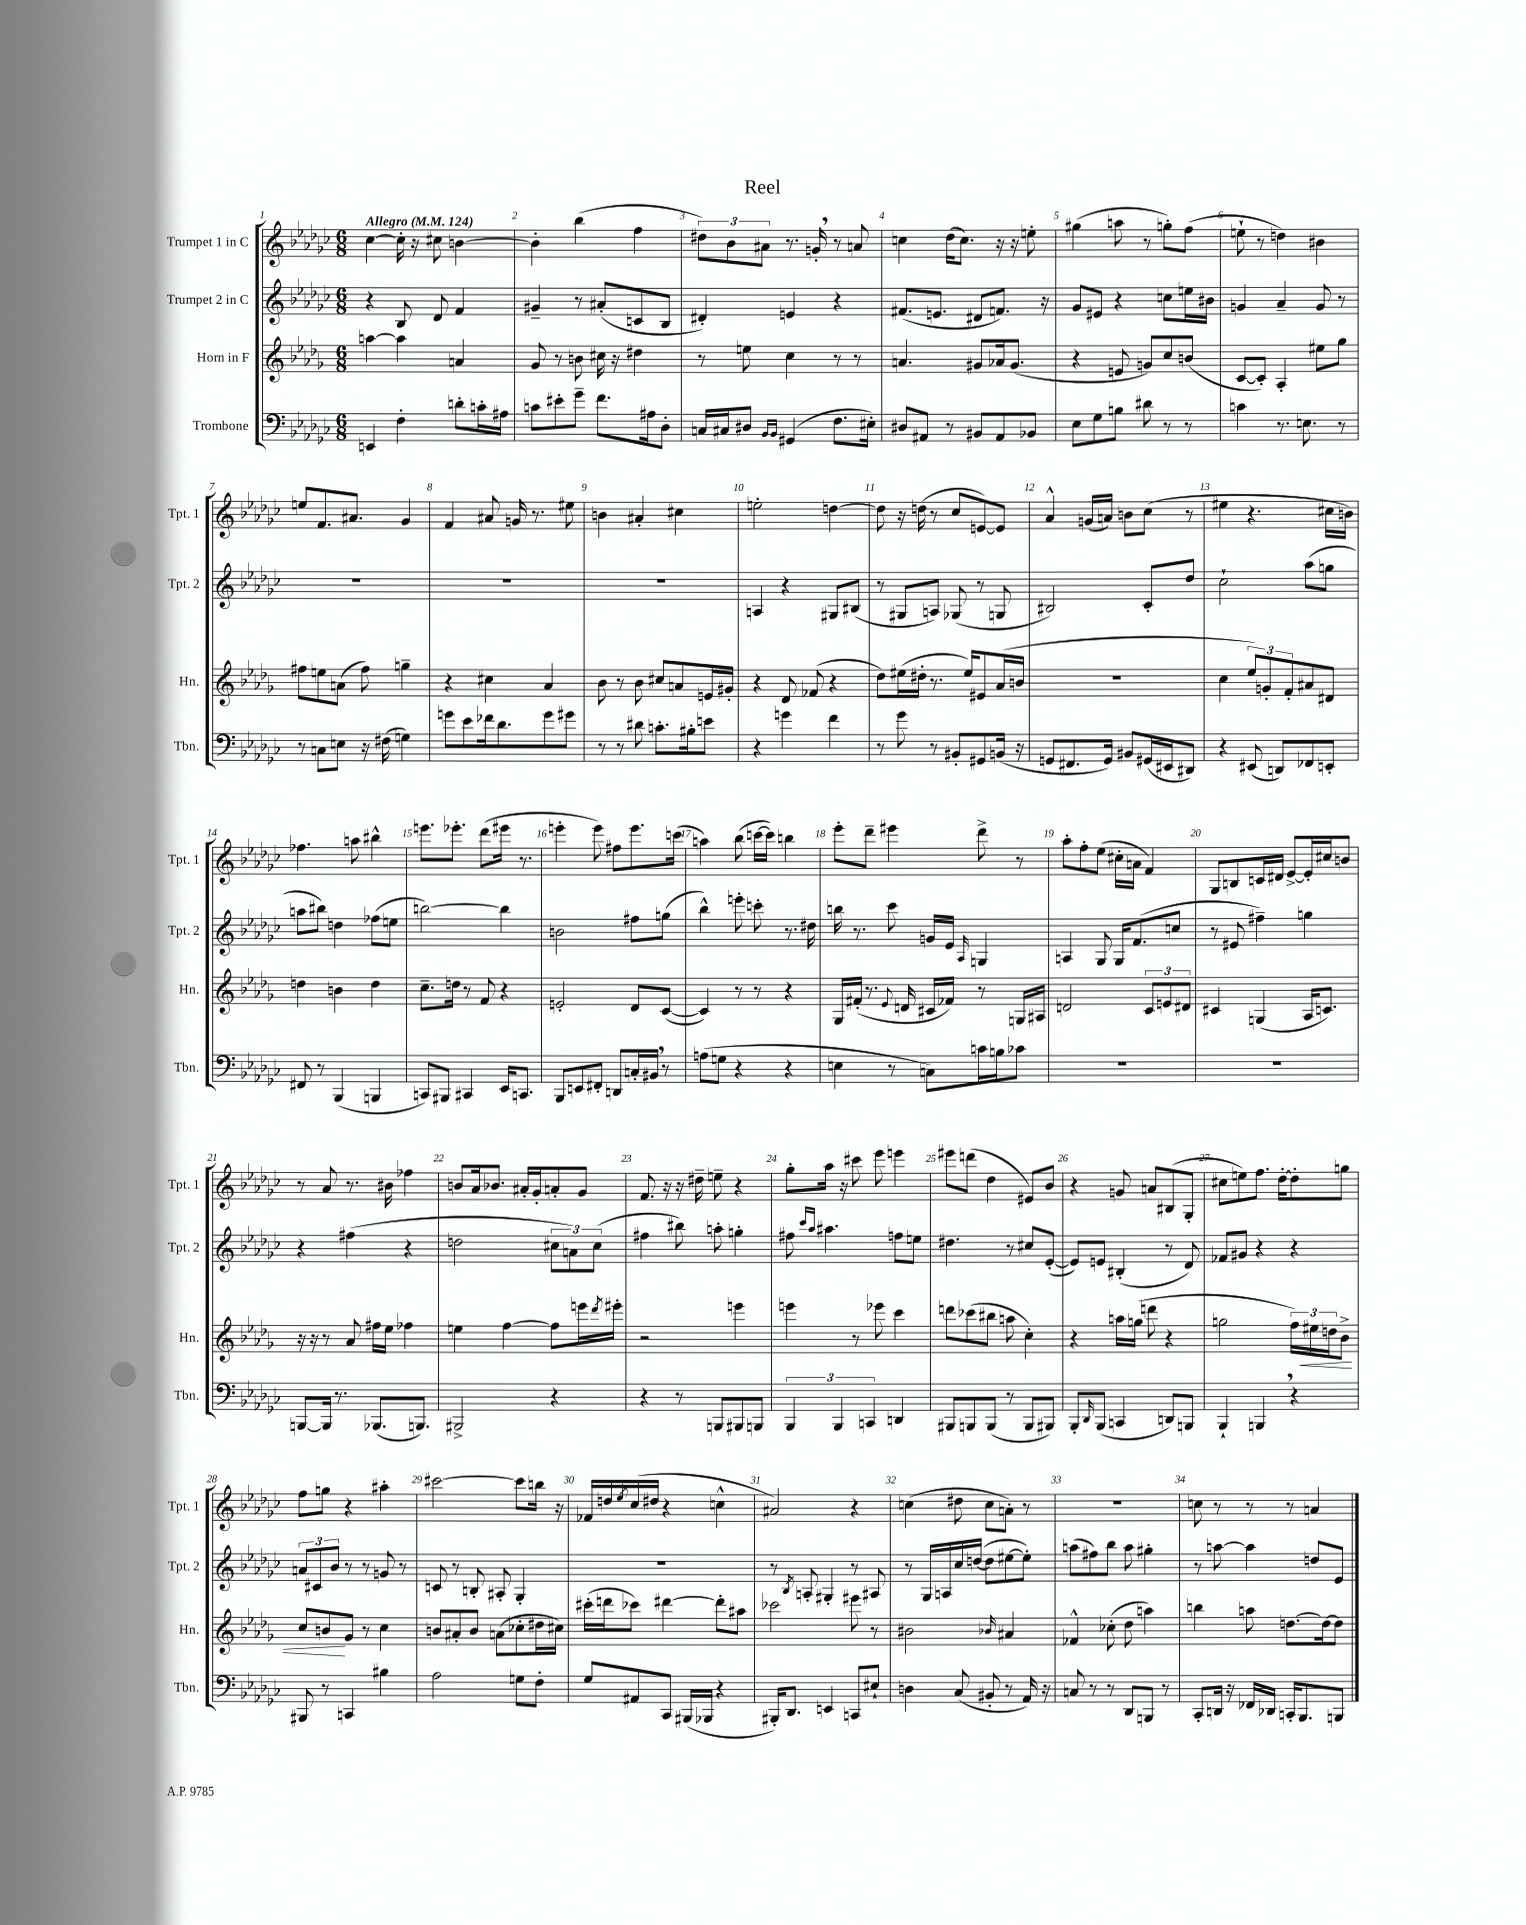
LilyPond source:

\header { title = "Reel" }
<<
\new StaffGroup <<
\new Staff = "s0" \with { instrumentName = "Trumpet 1 in C" shortInstrumentName = "Tpt. 1" } {
    \clef treble \key ges \major \numericTimeSignature \time 6/8 \tempo "Allegro" 4 = 124
    ces''4~ ces''16-. r16 cis''8 b'4~ |
    b'4-. bes''4( f''4 |
    \tuplet 3/2 { dis''8) bes'8 ais'8 } r8. g'16-. \breathe r8 a'8 |
    c''4 des''16( c''8.) r16 r16 e''8-. |
    gis''4( a''8 r8 g''8-.) f''8( |
    e''8-! r8 d''4) bis'4 |
    e''8 f'8. ais'8. ges'4 |
    f'4 ais'8 g'16 r8. eis''8 |
    b'4 ais'4-. cis''4 |
    e''2-. d''4~ |
    d''8 r16 d''16( r8 ces''8 e'8~) e'8 |
    aes'4-^ g'16( a'16) b'8 ces''8( r8 |
    eis''4 r4. cis''16 b'16) |
    fes''4. a''8 bis''4-^ |
    e'''8. ees'''8.-. des'''8( eis'''16 r8. |
    e'''4-. e'''8) fis''8 e'''8. c'''16( |
    a''4) bes''8( c'''16~ c'''16) b''4 |
    ees'''8-. des'''8-- eis'''4 des'''8-> r8 |
    aes''8-. f''8-. ees''8( cis''16-. a'16 f'4) |
    ges8 b8 c'16 dis'16 ees'8~-> ees'16-. cis''16 b'8 |
    r8 aes'8 r8. bis'16 fes''4 |
    b'8 aes'16 bes'8. ais'16-. ges'16-. a'8-. ges'8 |
    f'8. r16 r16 dis''16-- e''8-- r4 |
    ges''8-. aes''16 r16 cis'''8 ees'''8 e'''4 |
    eis'''8 d'''8( des''4 eis'8) bes'8 |
    r4 g'8 a'8 bis8( ges8-. |
    cis''8 e''8) f''8. des''16~-. des''8-. g''8 |
    f''8 g''8 r4 ais''4-. |
    cis'''2~ cis'''8 b''16 r16 |
    fes'16 d''16 \acciaccatura { ees''8 } ces''16( dis''16 r4 c''4-^ |
    ais'2) r4 |
    c''4( dis''8 c''8 a'8-.) r8 |
    R2. |
    c''8 r8 r8 r8 a'4 \bar "|." |
}
\new Staff = "s1" \with { instrumentName = "Trumpet 2 in C" shortInstrumentName = "Tpt. 2" } {
    \clef treble \key ges \major \numericTimeSignature \time 6/8
    r4 bes8 des'8 f'4 |
    gis'4-- r8 ais'8-.( c'8 bes8 |
    dis'4-.) e'4 r4 |
    fis'8.( e'8. dis'8 f'8.) r16 |
    ges'8 eis'8 r4 c''8 e''16 bis'16 |
    g'4 aes'4-- g'8 r8 |
    R2. |
    R2. |
    R2. |
    a4 r4 gis8 bis8( |
    r8 gis8 a8) ges8( r8 g8 |
    bis2) ces'8-. des''8 |
    ces''2-! aes''8( g''8 |
    a''8 bis''8) d''4 fes''8( e''8 |
    b''2~) b''4 |
    b'2 fis''8 g''8( |
    bes''4-^) e'''8-. c'''8-. r8. dis''16 |
    b''16 r8. ces'''8 g'16 ees'16 \grace { aes16 } g4 |
    a4 ges8 ges16 f'8.( c''8 |
    r8 eis'8 fis''4--) g''4 |
    r4 fis''4( r4 |
    d''2 \tuplet 3/2 { cis''8 a'8) cis''8( } |
    fis''4 bis''8) a''8-. g''4-. |
    fis''8 \grace { ces'''16 aes''16 } ais''4. f''8 e''8 |
    dis''4. r8 cis''8 ees'8~-.( |
    ees'8) e'8 bis4-.( r8 des'8) |
    fes'8 gis'8 r4 r4 |
    \tuplet 3/2 { a'8 cis'8 bes'8 } r8 r8 g'8 r8 |
    c'8 r8 b8-. ais8-. ges4-. |
    R2. |
    r8 \acciaccatura { bes8 } a8-. gis4-. r8 ais8 |
    r8 ges16 a16 ces''16 d''16~( d''8 eis''8~ eis''8-.) |
    a''8( fis''8) bes''8 a''8 gis''4-. |
    r8 a''8~ a''4 d''8 ees'8 \bar "|." |
}
\new Staff = "s2" \with { instrumentName = "Horn in F" shortInstrumentName = "Hn." } {
    \clef treble \key des \major \numericTimeSignature \time 6/8
    a''4~ a''4 a'4 |
    ges'8 r8 b'8 cis''16 r16 dis''4 |
    r8 e''8 c''4 r8 r8 |
    a'4. gis'8 aes'16 gis'8.( |
    r4 e'8 g'8) c''8 b'8( |
    c'8~ c'8-.) aes4-. eis''8 ges''8 |
    fis''8 e''8 a'8( fis''8) g''4-- |
    r4 cis''4 aes'4 |
    bes'8 r8 bes'8 cis''8 a'8 e'16 gis'16-. |
    r4 des'8 fes'8( r4 |
    des''8) eis''16( dis''16-. r8. eis''16) eis'8 aes'16( b'16 |
    r2. |
    c''4 \tuplet 3/2 { ees''8) g'8-. f'8-. } ais'8 dis'8 |
    d''4 b'4 d''4 |
    c''8.-- d''16 r8 f'8 r4 |
    e'2-. des'8 c'8~( |
    c'4) r8 r8 r4 |
    ges16 fis'16-.( r8. \appoggiatura { ees'8 } d'16 cis'16 fes'16) r8 g16 ais16 |
    d'2 \tuplet 3/2 { c'8 e'8 dis'8 } |
    cis'4 g4( aes16 c'8.) |
    r16 r16 r8 aes'8 fis''16 ees''16 fes''4 |
    e''4 f''4~ f''8 e'''16 \acciaccatura { des'''8 } eis'''16-. |
    r2 e'''4 |
    e'''4 r8 ees'''8 c'''4 |
    d'''8 ces'''8( bis''8 a''8 c''4-.) |
    r4 a''16 g''16( d'''8 r4 |
    g''2 \tuplet 3/2 { f''16) eis''16\< d''16 } bes'8-> |
    c''8 b'8\! ges'8 r8 c''4 |
    b'8 ais'8-. b'8 a'8( ces''8-. dis''16 cis''16) |
    cis'''16-.( d'''16 ces'''8) dis'''4~ dis'''8-. ais''8 |
    ces'''2 eis'''8 r8 |
    bis'2 \grace { bes'16 } ais'4 |
    fes'4-^ ces''8-.( des''8 a''4) |
    b''4 a''8 d''8.~ d''16~ d''8 \bar "|." |
}
\new Staff = "s3" \with { instrumentName = "Trombone" shortInstrumentName = "Tbn." } {
    \clef bass \key ges \major \numericTimeSignature \time 6/8
    e,4 f4-. d'8-. c'16-. ais16 |
    c'8 eis'8-. ges'8-- f'8. ais16 des8-. |
    c16 cis16 dis8 \grace { bes,16 bes,16 } gis,4( f8. eis16-.) |
    dis8 ais,8 r8 bis,8 ais,8 bes,8 |
    ees8 ges8 b8 dis'8 r8 r8 |
    c'4 r8. e8. r8 |
    r8 c8 e8 r16 fis16( g4) |
    g'8 ees'8 fes'16 des'8. g'8 gis'8 |
    r8 r8 dis'8 c'8.-. bis16-. e'8 |
    r4 g'4 f'4 |
    r8 ges'8 r8 bis,8-. gis,8 b,16( r16 |
    g,8 fis,8. g,16) bis,8 gis,16( eis,16 dis,8) |
    r4 eis,8( d,8) fes,8 e,8-. |
    fis,8 r8 bes,,4( b,,4 |
    c,8) bis,,8 cis,4 ees,16 c,8. |
    bes,,8 e,8 fis,8-. d,8 c16-. bis,16 \breathe r8 |
    a8( g8 r4 r4 |
    e4 r8 c8) c'16 b16 ces'8 |
    R2. |
    R2. |
    b,,8~ b,,16 r8. bes,,8.( b,,8.) |
    bis,,2-> r4 |
    r4 r8 b,,8 bis,,8 b,,8 |
    \tuplet 3/2 { bes,,4 bes,,4 c,4 } d,4 |
    bis,,8 b,,8 b,,8( r8 b,,8 bis,,8) |
    bes,,8-. \grace { des,16 } bes,,8( c,4 d,8) b,,8 |
    bes,,4-! b,,4 \breathe r4 |
    bis,,8 r8 c,4 bis4 |
    aes2 g8 f8-. |
    ges8 ais,8 ces,8 bis,,16( bes,,16 r4 |
    bis,,16-.) des,8. e,4 c,8 eis8-! |
    d4 ces8( bis,8-. r8 aes,16) r16 |
    c8 r8 r8 des,8 b,,8 r8 |
    ces,8-. d,16 r16 fes,16 des,16 c,16-. bes,,8. b,,8 \bar "|." |
}
>>
>>
\layout { \context { \Score \override BarNumber.break-visibility = ##(#f #t #t) barNumberVisibility = #all-bar-numbers-visible } }
